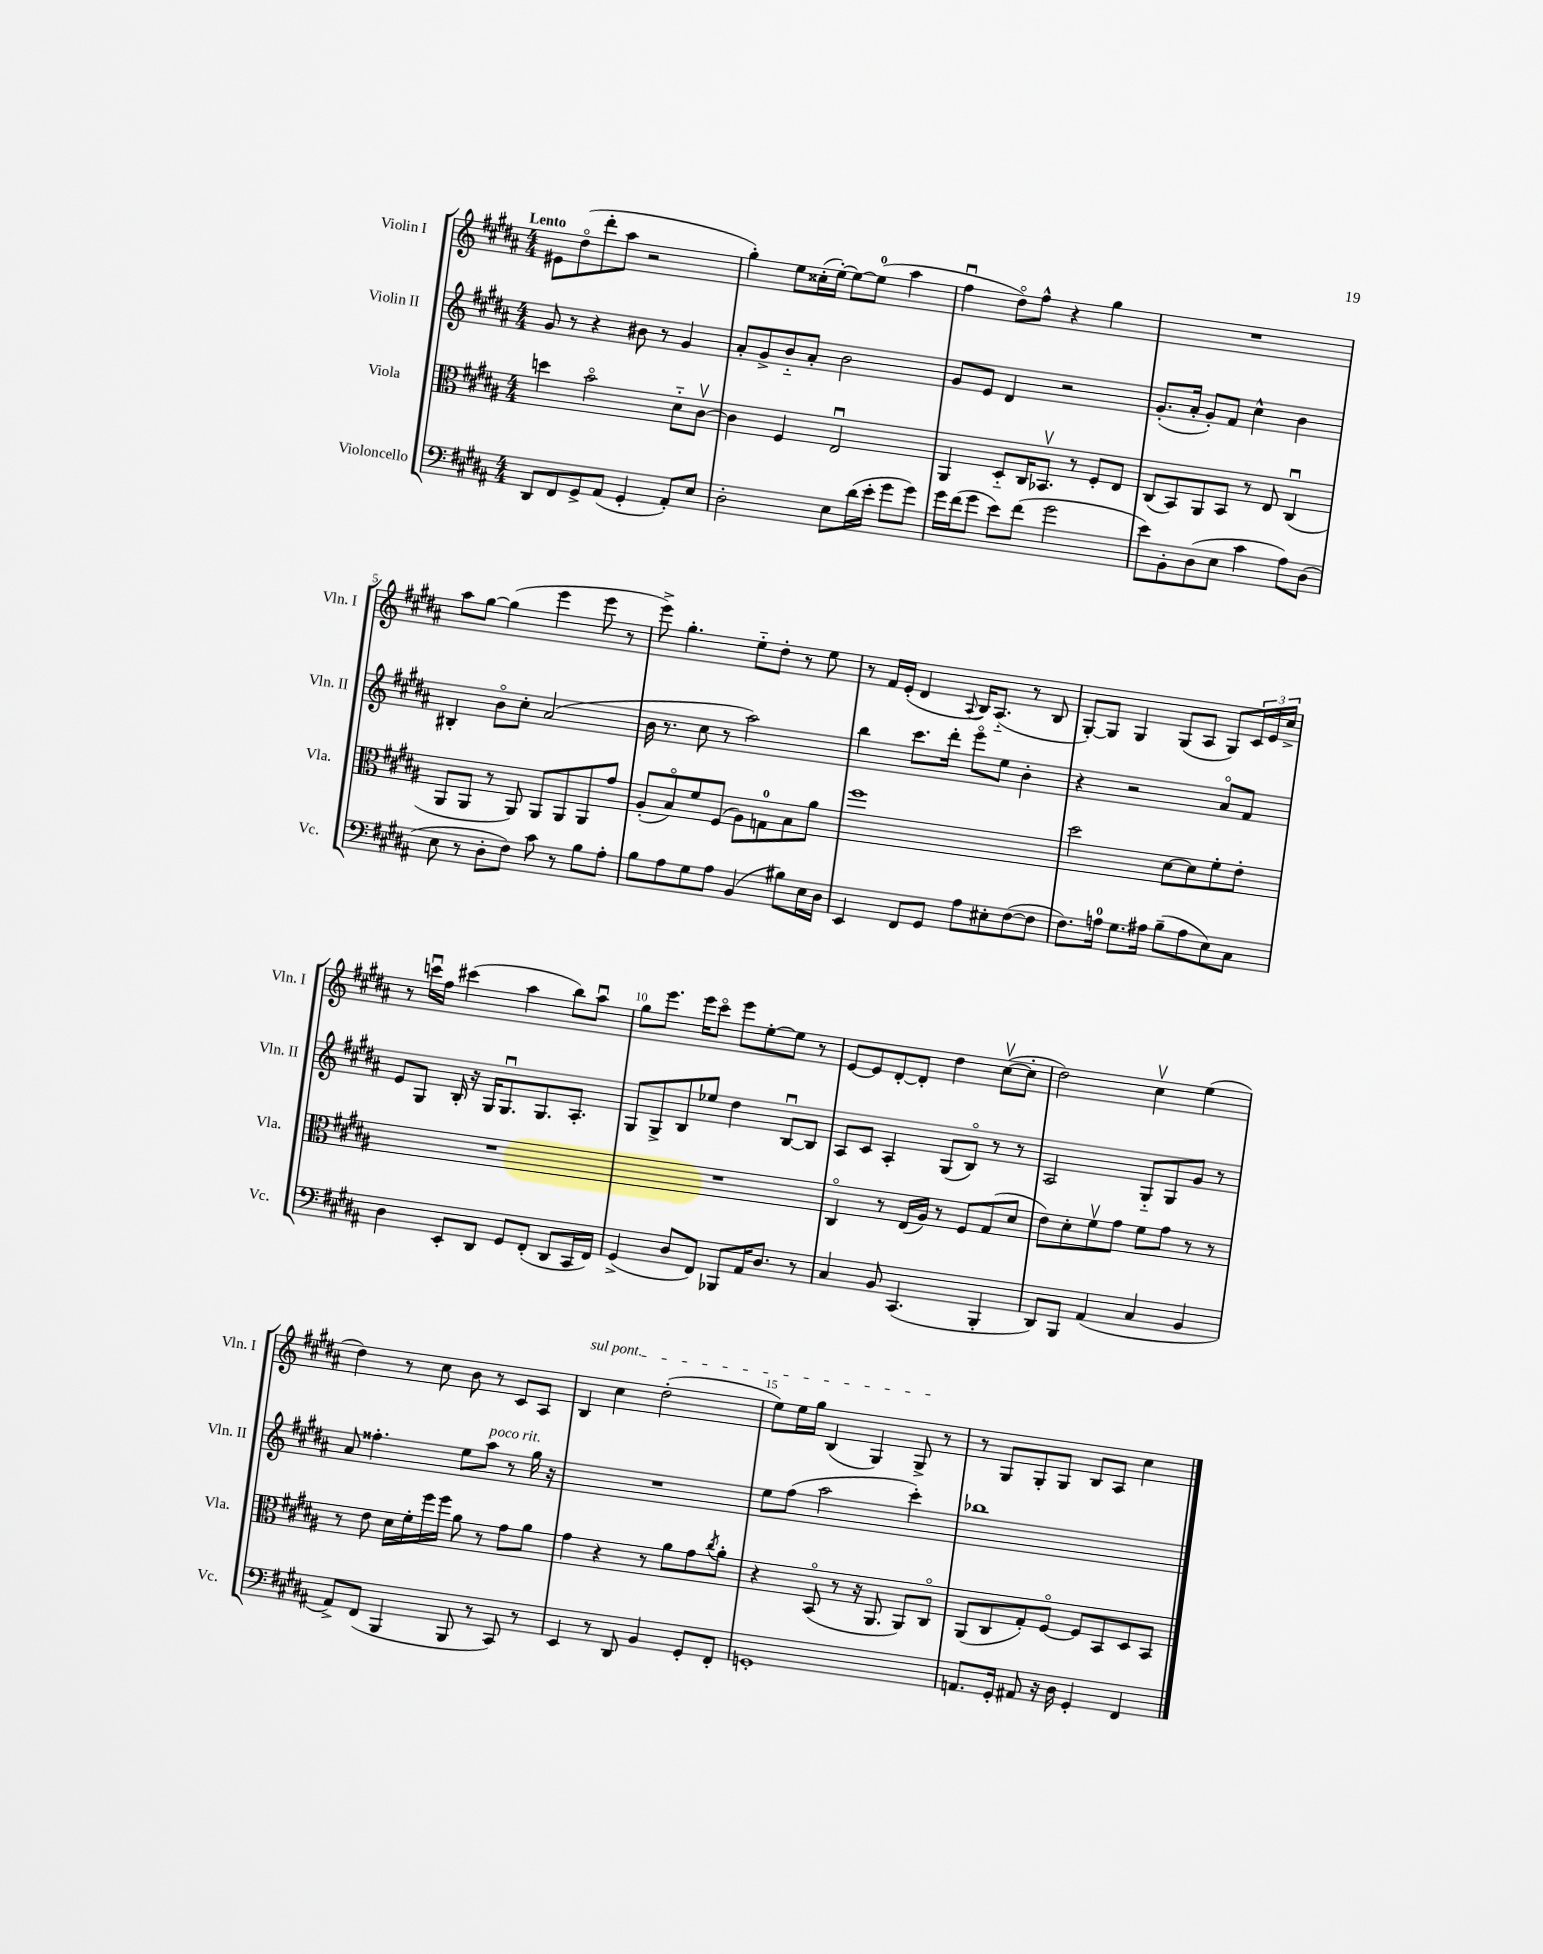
<<
\new StaffGroup <<
\new Staff = "s0" \with { instrumentName = "Violin I" shortInstrumentName = "Vln. I" } {
    \clef treble \key b \major \numericTimeSignature \time 4/4 \tempo "Lento"
    eis'8 dis''8\flageolet( dis'''8-. ais''8 r2 |
    gis''4-.) e''8 cisis''16-.( e''16~-.) e''8~ e''8-0( ais''4 |
    fis''4\downbow dis''8\flageolet) fis''8-^ r4 gis''4 |
    R1 |
    ais''8 gis''8~ gis''4( e'''4 e'''8 r8 |
    e'''8->) gis''4.-. e''8-_ dis''8-. r8 e''8 |
    r8 fis'16 e'16-.( dis'4 \appoggiatura { ais8 } b16) ais8.-_( r8 b8 |
    gis8~-.) gis8 gis4 gis8( ais8 gis8) \tuplet 3/2 { cis'16 e'16 cis''16-> } |
    r8 c'''16\downbow fis''16 cis'''4( ais''4 b''8) ais''8\downbow |
    gis''8 e'''8. e'''16 cis'''8\flageolet e'''8 e''8~-. e''8 r8 |
    e'8~ e'8 dis'8~-. dis'8-. dis''4 cis''8~\upbow( cis''8-. |
    dis''2) cis''4\upbow e''4( |
    dis''4) r8 cis''8 b'8 r8 cis'8 ais8 |
    \once \override TextSpanner.bound-details.left.text = \markup { \italic "sul pont." } b4\startTextSpan cis''4 dis''2-.( |
    e''8) e''16 gis''16 b4( gis4) gis8->\stopTextSpan r8 |
    r8 gis8 gis8-. gis8 b8 ais8 cis''4 \bar "|." |
}
\new Staff = "s1" \with { instrumentName = "Violin II" shortInstrumentName = "Vln. II" } {
    \clef treble \key b \major \numericTimeSignature \time 4/4
    gis'8 r8 r4 bis'8 r8 gis'4 |
    ais'8-. gis'8-> b'8-_ ais'8-. b'2 |
    gis'8 e'8 dis'4 r2 |
    gis'8.-.( ais'16-. gis'8-.) fis'8 cis''4-^ b'4 |
    bis4-. b'8\flageolet cis''8-. ais'2( |
    b'16 r8. cis''8 r8 ais''2) |
    b''4 cis'''8. dis'''16-. e'''8\flageolet e''8 b'4-. |
    r4 r2 ais'8\flageolet fis'8 |
    e'8 gis8 b16-. r16 gis16 gis8.\downbow gis8. ais8.-. |
    gis8 gis8-> b8 ees''8 dis''4 b8~\downbow b8 |
    ais8 cis'8 ais4-. gis8( b8\flageolet) r8 r8 |
    ais2 gis8-_ gis8 gis'8 r8 |
    ais'8 fisis''4.-. e''8 ais''8^\markup { \italic "poco rit." } r8 gis''16 r16 |
    R1 |
    e''8 fis''8( ais''2 cis'''4-.) |
    bes''1 \bar "|." |
}
\new Staff = "s2" \with { instrumentName = "Viola" shortInstrumentName = "Vla." } {
    \clef alto \key b \major \numericTimeSignature \time 4/4
    d''4 b'2\flageolet dis'8-_ cis'8~\upbow |
    cis'4 fis4 e2\downbow |
    ais,4 dis8-_ cis16 bes,8.\upbow r8 fis8-. e8 |
    cis8( b,8) ais,8 b,8 r8 e8 cis4\downbow( |
    ais,8 ais,8 r8 ais,8) ais,8 ais,8 ais,8 gis'8 |
    ais8-.( b8\flageolet) fis'8 fis8( ais8) g8-0 b8 ais'8 |
    fis''1 |
    dis''2 dis'8~ dis'8 fis'8-. e'8-. |
    R1 |
    R1 |
    cis4\flageolet r8 e16( ais16) r8 fis8 gis8( dis'8 |
    e'8) dis'8-. fis'8\upbow gis'8 fis'8 gis'8 r8 r8 |
    r8 e'8 dis'16 fis'16-. fis''16 fis''16 ais'8 r8 gis'8 ais'8 |
    gis'4 r4 r8 ais'8 gis'8 \acciaccatura { cis''8 } ais'8-. |
    r4 b,8\flageolet( r8 r16 ais,8. ais,8) cis8\flageolet |
    ais,8( cis8 gis8-.) fis8~\flageolet fis8 b,8 dis8 b,8 \bar "|." |
}
\new Staff = "s3" \with { instrumentName = "Violoncello" shortInstrumentName = "Vc." } {
    \clef bass \key b \major \numericTimeSignature \time 4/4
    dis,8 fis,8 gis,8-> ais,8( gis,4-. ais,8-.) e8 |
    dis2-. e8 dis'16( e'16-. gis'8 gis'8) |
    gis'16 fis'16( gis'8 e'8) fis'8( gis'2 |
    e'8) b,8-. dis8( e8 cis'4 ais8) dis8( |
    e8 r8 dis8-. fis8) cis'8 r8 b8 ais8-. |
    b8 ais8 gis8 ais8 b,4( bis8) e16 dis16 |
    e,4 fis,8 gis,8 ais8 eis8-. fis8~( fis8 |
    fis8.) a16-0 gis8. ais16 b8--( ais8 e8) cis8 |
    dis4 e,8-. dis,8 gis,8 fis,8-.( dis,8 cis,16 fis,16) |
    gis,4->( dis8 fis,8) bes,,8 ais,16 dis8. r8 |
    cis4 b,8 cis,4.( b,,4-. |
    dis,8) b,,8 ais,4( cis4 b,4 |
    ais,8->) fis,8( b,,4 b,,8 r8 cis,8) r8 |
    e,4 r8 dis,8 b,4 gis,8-. fis,8-. |
    g,1-. |
    a,8. gis,16-. ais,8 r16 dis16 gis,4-. fis,4 \bar "|." |
}
>>
>>
\layout { \context { \Score \override BarNumber.break-visibility = ##(#f #t #t) barNumberVisibility = #(every-nth-bar-number-visible 5) } }
